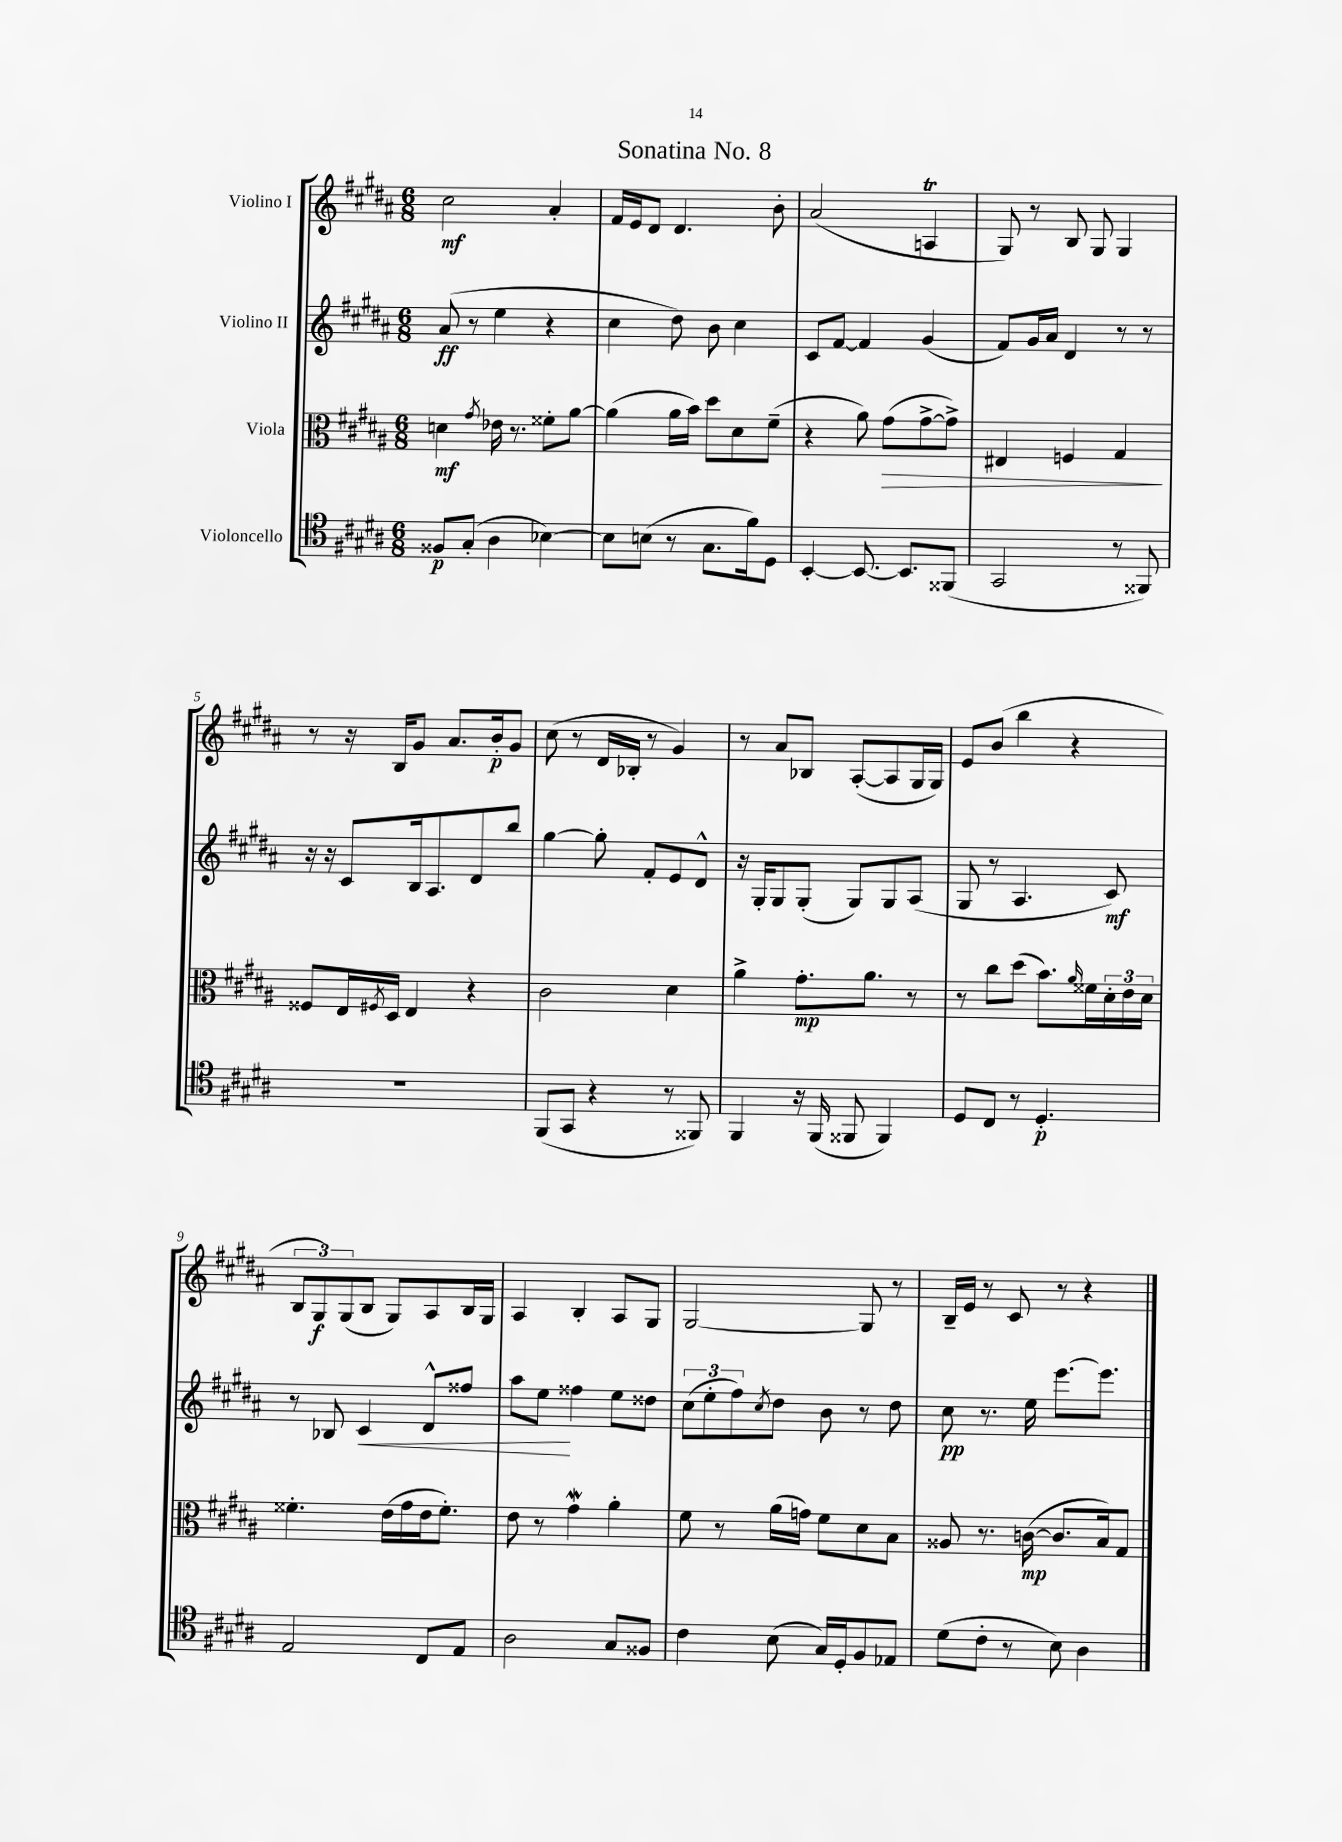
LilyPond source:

\header { title = "Sonatina No. 8" }
<<
\new StaffGroup <<
\new Staff = "s0" \with { instrumentName = "Violino I" } {
    \clef treble \key b \major \numericTimeSignature \time 6/8
    cis''2\mf ais'4-. |
    fis'16 e'16 dis'8 dis'4. b'8-. |
    ais'2( a4\trill |
    gis8) r8 b8 gis8 gis4 |
    r8 r16 b16 gis'8 ais'8. b'16-.\p gis'8 |
    cis''8( r8 dis'16 bes16-. r8 gis'4) |
    r8 ais'8 bes8 ais8~-.( ais8 gis16 gis16) |
    e'8 b'8( b''4 r4 |
    \tuplet 3/2 { b8 gis8\f) gis8( } b8 gis8) ais8 b16 gis16 |
    ais4 b4-. ais8 gis8 |
    gis2~ gis8 r8 |
    b16-- e'16 r8 cis'8 r8 r4 \bar "|." |
}
\new Staff = "s1" \with { instrumentName = "Violino II" } {
    \clef treble \key b \major \numericTimeSignature \time 6/8
    ais'8\ff( r8 e''4 r4 |
    cis''4 dis''8) b'8 cis''4 |
    cis'8 fis'8~ fis'4 gis'4( |
    fis'8) gis'16 ais'16 dis'4 r8 r8 |
    r16 r16 cis'8 b16 ais8. dis'8 b''8 |
    gis''4~ gis''8-. fis'8-. e'8 dis'8-^ |
    r16 gis16-. gis8 gis8-.( gis8) gis8 ais8( |
    gis8 r8 ais4. cis'8\mf) |
    r8 bes8 cis'4\< dis'8-^ fisis''8 |
    ais''8 e''8\! fisis''4 e''8 disis''8 |
    \tuplet 3/2 { cis''8( e''8-. fis''8) } \acciaccatura { cis''8 } dis''8 b'8 r8 dis''8 |
    cis''8\pp r8. e''16 e'''8.~ e'''8. \bar "|." |
}
\new Staff = "s2" \with { instrumentName = "Viola" } {
    \clef alto \key b \major \numericTimeSignature \time 6/8
    d'4\mf \acciaccatura { gis'8 } ees'16 r8. fisis'8-. ais'8~ |
    ais'4( ais'16 b'16) dis''8 dis'8 fis'8--( |
    r4 ais'8) gis'8\>( gis'8~-> gis'8->) |
    eis4 f4 gis4\! |
    fisis8 e16 \acciaccatura { fis8 } dis16 e4 r4 |
    cis'2 dis'4 |
    ais'4-> gis'8.-.\mp ais'8. r8 |
    r8 cis''8 dis''8( b'8.) \grace { ais'16 } fisis'16 \tuplet 3/2 { dis'16-. e'16 dis'16 } |
    fisis'4.-. e'16( gis'16 e'16 fisis'8.-.) |
    e'8 r8 gis'4\mordent ais'4-. |
    fis'8 r8 ais'16( g'16) fis'8 dis'8 b8 |
    aisis8 r8. c'16~\mp( c'8. b16) gis8 \bar "|." |
}
\new Staff = "s3" \with { instrumentName = "Violoncello" } {
    \clef tenor \key b \major \numericTimeSignature \time 6/8
    fisis8\p gis8-.( ais4 bes4~) |
    bes8 b8( r8 gis8. fis'16) dis8 |
    b,4~-. b,8.~ b,8. fisis,8( |
    gis,2 r8 fisis,8) |
    R2. |
    fis,8( gis,8 r4 r8 fisis,8) |
    fis,4 r16 fis,16( fisis,8 fisis,4) |
    dis8 cis8 r8 dis4.-.\p |
    e2 cis8 e8 |
    ais2 gis8 fisis8 |
    cis'4 b8( gis16) dis16-. fis8 ees8 |
    dis'8( cis'8-. r8 b8) ais4 \bar "|." |
}
>>
>>
